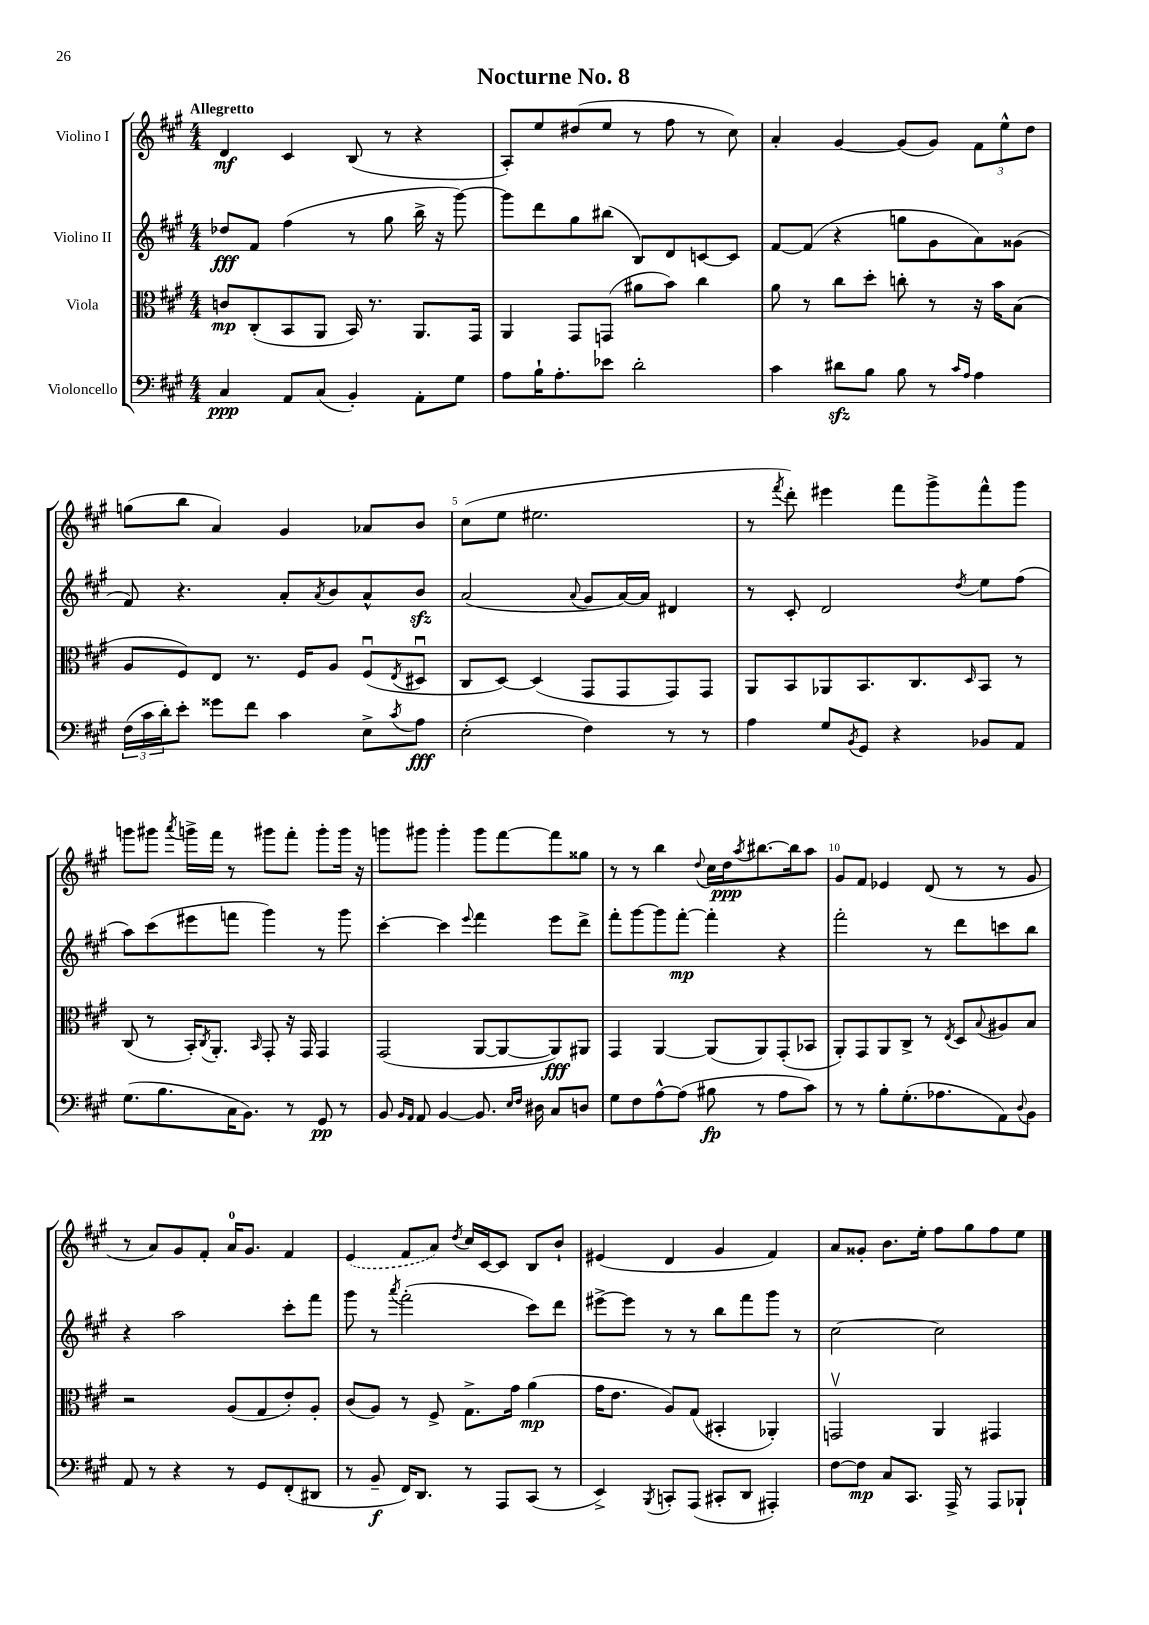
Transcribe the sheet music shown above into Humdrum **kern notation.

**kern	**kern	**kern	**kern
*staff4	*staff3	*staff2	*staff1
*clefF4	*clefC3	*clefG2	*clefG2
*k[f#c#g#]	*k[f#c#g#]	*k[f#c#g#]	*k[f#c#g#]
*M4/4	*M4/4	*M4/4	*M4/4
4C#	8c	8dd-	4d
.	(8C#'	8f#	.
8AA	8BB	(4ff#	4c#
(8C#	8AA	.	.
4BB')	16BB)	8r	(8B
.	8.r	.	.
.	.	8gg#	8r
8AA'	8.AA	16bb^	4r
.	.	16r	.
8G#	.	[8ggg#)	.
.	16GG#	.	.
=	=	=	=
8A	4AA	8ggg#]	8A')
16B`	.	8ddd	8ee
8.A'	.	.	.
.	8GG#	8gg#	(8dd#
8e-	(8GG	(8bb#	8ee
2d'	8a#	8B)	8r
.	8b)	8d	8ff#
.	4cc#	[8c	8r
.	.	8c]	8cc#)
=	=	=	=
4c#	8a	[8f#	4a'
.	8r	(8f#]	.
8d#	8cc#	4r	[4g#
8B	8dd'	.	.
8B	8cc'	8gg	(8g#]
8r	8r	8g#	8g#)
16qqc#	.	.	.
16qqA	.	.	.
4A	16r	8a)	12f#
.	16b	.	.
.	.	.	12ee^^
.	(8B	(8g##	.
.	.	.	12dd
=	=	=	=
(24F#	8A	8f#)	(8gg
24c#	.	.	.
24d')	.	.	.
8e'	8F#)	4.r	8bb
8g##	8E	.	4a)
8f#	8.r	.	.
4c#	.	8a'	4g#
.	16F#	.	.
.	.	8qa	.
.	8A	8b	.
8E^	(8F#u	8a^^	8a-
8qc#	8qE	.	.
8A	8D#u	8b	8b
=	=	=	=
(2E'	8C#	(2a	(8cc#
.	[8D)	.	8ee
.	(4D]	.	2.ee#
.	.	8qqa	.
4F#)	8GG#	8g#	.
.	8GG#	[16a)	.
.	.	16a]	.
8r	8GG#)	4d#	.
8r	8GG#	.	.
=	=	=	=
4A	8AA	8r	8r
.	.	.	8qfff#
.	8BB	8c#'	8ddd')
8G#	8AA-	2d	4eee#
8qBB	.	.	.
8GG#	8.BB	.	.
4r	.	.	8fff#
.	8.C#	.	.
.	.	.	8ggg#^
.	16qqD	8qdd	.
8BB-	8BB	8ee	8fff#^^
8AA	8r	(8ff#	8ggg#
=	=	=	=
(8.G#	(8C#	8aa)	8ggg
.	8r	(8ccc#	8ggg#
8.B	.	.	.
.	.	.	8qaaa
.	16BB')	8eee#	16ggg^
.	8qC#	.	.
.	8.AA'	.	16fff#
16C#	.	8fff	8r
8.BB)	.	.	.
.	16qqBB	.	.
.	8GG#'	4ggg#)	8ggg#
8r	16r	.	8fff#'
.	16GG#	.	.
8GG#	4GG#	8r	8ggg#'
8r	.	8ggg#	16ggg#
.	.	.	16r
=	=	=	=
8BB	(2GG#	[4ccc#'	8ggg
16qqBB	.	.	.
16qqAA	.	.	.
8AA	.	.	8ggg#
[4BB	.	4ccc#]	4ggg#'
.	.	8qqeee	.
8.BB]	[8AA	4fff#	8ggg#
.	8AA_	.	[8fff#
16qqE	.	.	.
16qqF#	.	.	.
16D#	.	.	.
8C#	8AA])	8eee	8fff#]
8D	8AA#	8ddd^	8gg##
=	=	=	=
8G#	4GG#	8fff#'	8r
8F#	.	[8ggg#	8r
[8A^^	[4AA	8ggg#]	4bb
(8A]	.	[8fff#'	.
.	.	.	8qqdd
8B#	(8AA]	4fff#']	16cc#
.	.	.	16dd
.	.	.	8qaa
8r	8AA)	.	[8.bb#
8A	(8GG#'	4r	.
.	.	.	16bb#]
8c#)	8BB-	.	8aa
=	=	=	=
8r	8AA')	2fff#'	8g#
8r	8GG#	.	8f#
8B'	8AA	.	4e-
(8.G#'	8C#^	.	.
.	8r	8r	(8d
8.A-	.	.	.
.	8qE	.	.
.	8D	8ddd	8r
.	8qqB	.	.
8AA)	8A#	8ccc	8r
8qqD	.	.	.
8BB	8B	8bb	8g#
=	=	=	=
8AA	2r	4r	8r
8r	.	.	8a)
4r	.	2aa	8g#
.	.	.	8f#'
8r	(8A	.	16a
.	.	.	8.g#
8GG#	8G#	.	.
(8FF#'	8e')	8ccc#'	4f#
8DD#	8A'	8fff#	.
=	=	=	=
8r	(8c#	8ggg#	(4e
8BB~	8A)	8r	.
.	.	8qaaa	.
16FF#)	8r	(2fff#'	8f#
8.DD	.	.	.
.	8F#^	.	8a)
.	.	.	8qdd
8r	8.G#^	.	16cc#
.	.	.	[16c#
8AAA	.	.	8c#]
.	16g#	.	.
(8CC#	(4a	8ccc#)	8B
8r	.	8ddd	8b`
=	=	=	=
4EE^)	16g#	[8eee#^	(4e#
.	8.e	.	.
.	.	8eee#]	.
8qBBB	.	.	.
8CC'	8A)	8r	4d
(8AAA	(8G#	8r	.
8CC#'	4BB#'	8bb	4g#
8DD	.	8fff#	.
4AAA#')	4AA-')	8ggg#	4f#)
.	.	8r	.
=	=	=	=
[8F#	2GGv	[2cc#	8a
8F#]	.	.	8g##'
8C#	.	.	8.b
8.CC#	.	.	.
.	.	.	16ee'
.	4AA	2cc#]	8ff#
16AAA^	.	.	.
8r	.	.	8gg#
8AAA	4GG#	.	8ff#
8BBB-`	.	.	8ee
==	==	==	==
*-	*-	*-	*-
